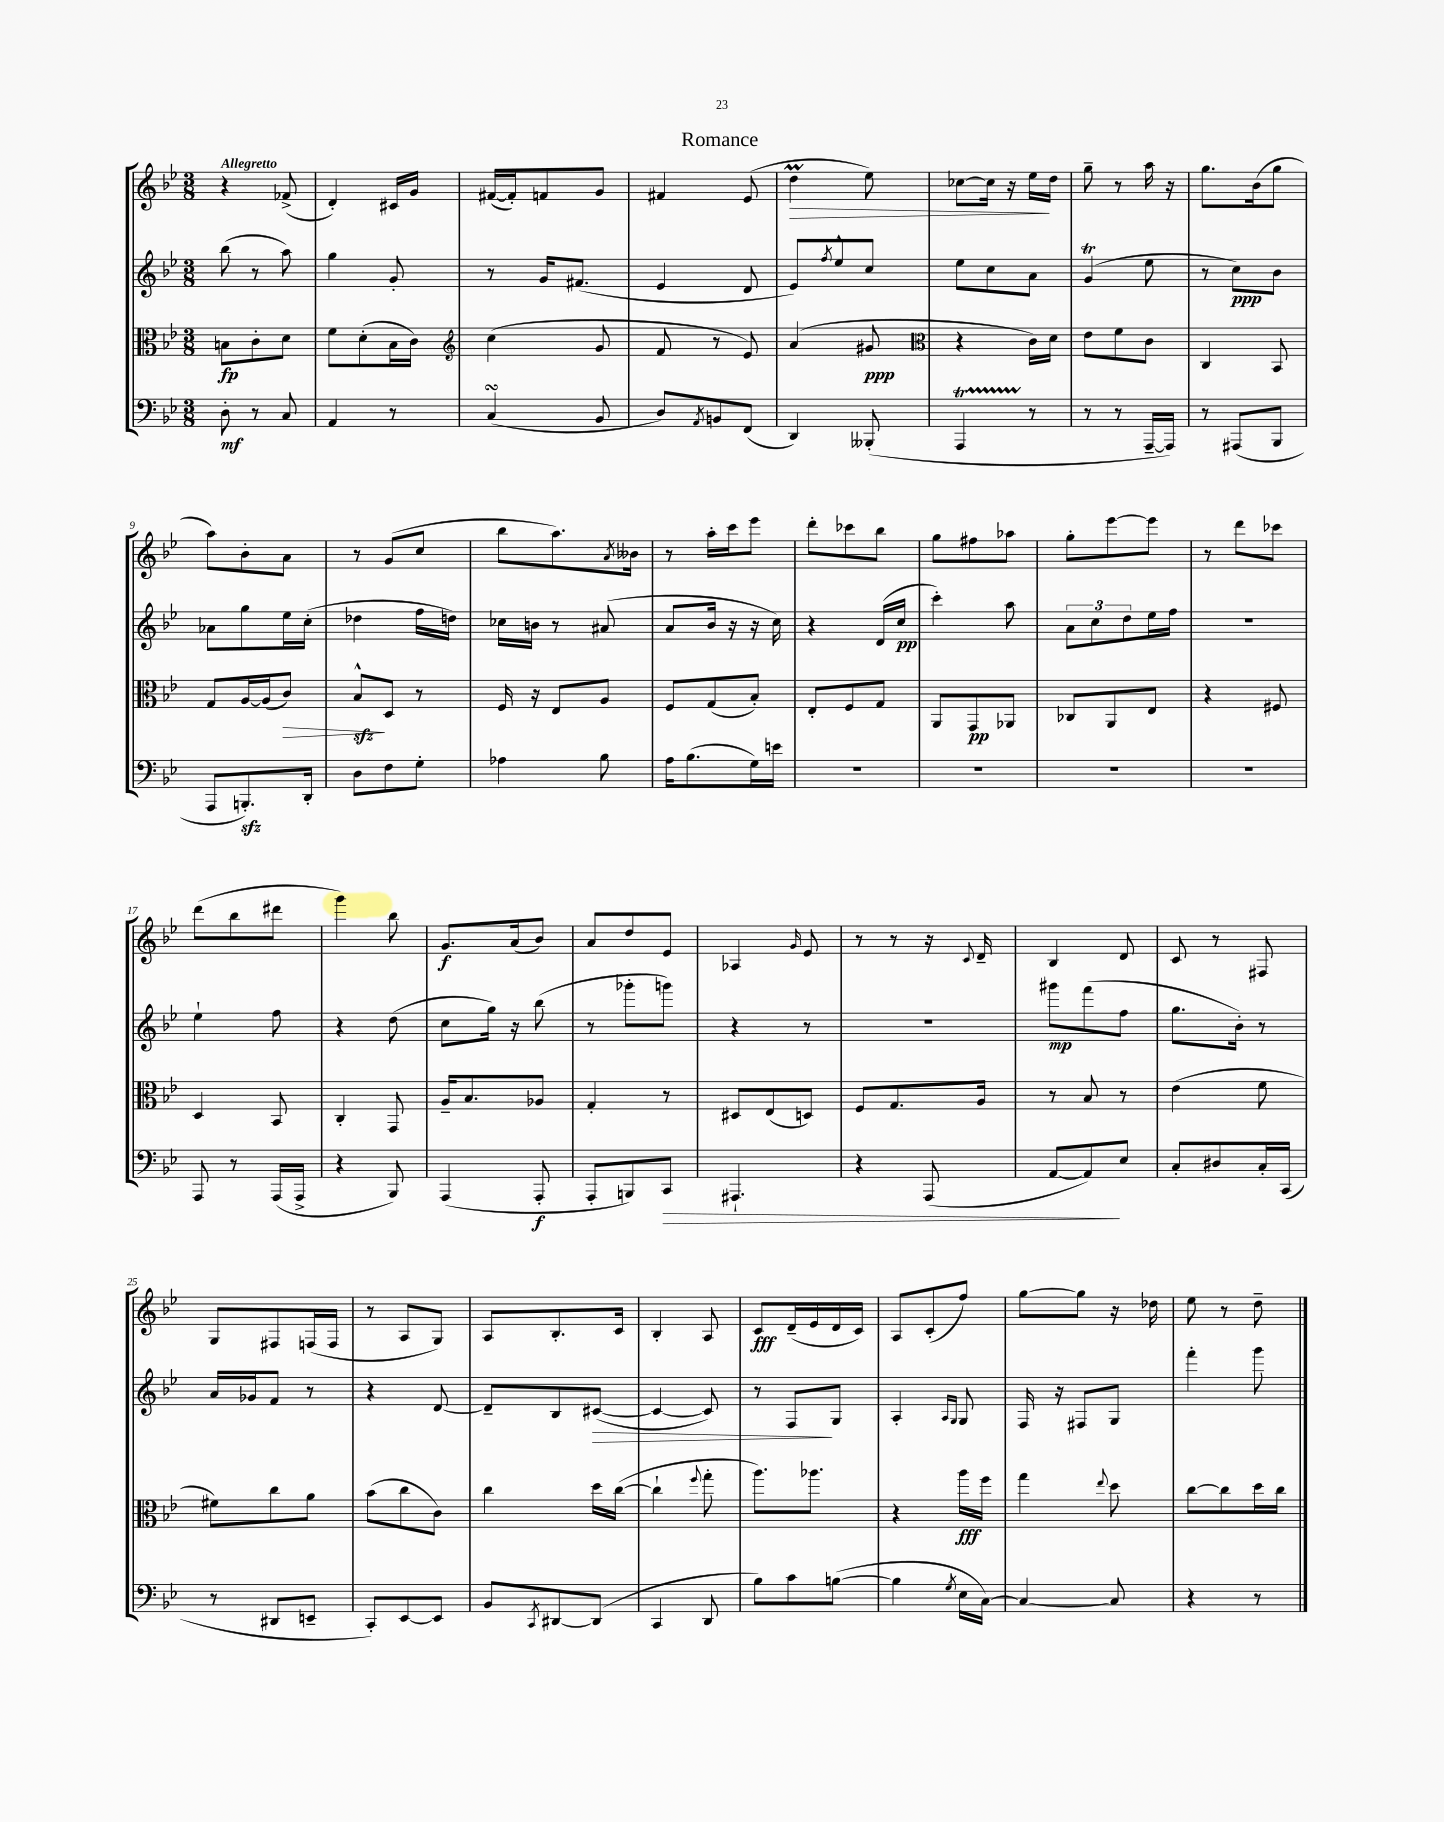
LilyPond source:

\header { title = "Romance" }
<<
\new StaffGroup <<
\new Staff = "s0" {
    \clef treble \key bes \major \numericTimeSignature \time 3/8 \tempo "Allegretto"
    r4 fes'8->( |
    d'4-.) cis'16 g'16 |
    fis'16~( fis'16-.) f'8 g'8 |
    fis'4 ees'8( |
    d''4\prall\> ees''8) |
    ces''8~ ces''16 r16 ees''16\! d''16 |
    g''8-- r8 a''16 r16 |
    g''8. bes'16( g''8 |
    a''8) bes'8-. a'8 |
    r8 g'8( c''8 |
    bes''8 a''8.) \acciaccatura { a'8 } beses'16 |
    r8 a''16-. c'''16 ees'''8 |
    d'''8-. ces'''8 bes''8 |
    g''8 fis''8 aes''8 |
    g''8-. ees'''8~ ees'''8 |
    r8 d'''8 ces'''8 |
    d'''8( bes''8 dis'''8 |
    g'''4) bes''8 |
    g'8.\f a'16( bes'8) |
    a'8 d''8 ees'8 |
    aes4 \grace { g'16 } ees'8 |
    r8 r8 r16 \appoggiatura { c'8 } d'16-- |
    bes4 d'8 |
    c'8 r8 fis8 |
    g8 fis8 f16( f16 |
    r8 a8 g8) |
    a8 bes8.-. c'16 |
    bes4-. a8 |
    c'8\fff d'16--( ees'16 d'16 c'16) |
    a8 c'8-.( f''8) |
    g''8~ g''8 r16 des''16 |
    ees''8 r8 d''8-- \bar "|." |
}
\new Staff = "s1" {
    \clef treble \key bes \major \numericTimeSignature \time 3/8
    bes''8( r8 a''8) |
    g''4 g'8-. |
    r8 g'16 fis'8.( |
    ees'4 d'8 |
    ees'8) \acciaccatura { f''8 } ees''8-^ c''8 |
    ees''8 c''8 a'8 |
    g'4\trill( ees''8 |
    r8 c''8\ppp) bes'8 |
    aes'8 g''8 ees''16 c''16-.( |
    des''4 f''16 d''16) |
    ces''16 b'16 r8 ais'8( |
    a'8 bes'16 r16 r16 c''16) |
    r4 d'16( c''16\pp |
    c'''4-.) a''8 |
    \tuplet 3/2 { a'8 c''8 d''8 } ees''16 f''16 |
    r4. |
    ees''4-! f''8 |
    r4 d''8( |
    c''8 g''16) r16 bes''8( |
    r8 ges'''8-. g'''8) |
    r4 r8 |
    R4. |
    gis'''8\mp f'''8( f''8 |
    g''8. bes'16-.) r8 |
    a'16 ges'16 f'8 r8 |
    r4 d'8~ |
    d'8-- bes8 cis'8~\>( |
    cis'4~ cis'8) |
    r8 f8\! g8 |
    a4-. \grace { a16 g16 } g8 |
    f16 r16 fis8 g8 |
    f'''4-. g'''8 \bar "|." |
}
\new Staff = "s2" {
    \clef alto \key bes \major \numericTimeSignature \time 3/8
    b8\fp c'8-. d'8 |
    f'8 d'8-.( bes16 c'16) |
    \clef treble c''4( g'8 |
    f'8 r8 ees'8) |
    a'4( gis'8\ppp |
    \clef alto r4 c'16) d'16 |
    ees'8 f'8 c'8 |
    c4 bes,8 |
    g8 a16~ a16( c'8\>) |
    bes8-^\sfz\! d8 r8 |
    f16 r16 ees8 a8 |
    f8 g8( bes8-.) |
    ees8-. f8 g8 |
    a,8 g,8\pp aes,8 |
    ces8 a,8 ees8 |
    r4 fis8 |
    d4 bes,8 |
    c4-. g,8 |
    a16-- bes8. aes8 |
    g4-. r8 |
    dis8 ees8( d8) |
    f8 g8. a16 |
    r8 bes8 r8 |
    ees'4( f'8 |
    fis'8) c''8 a'8 |
    bes'8( c''8 c'8) |
    c''4 d''16 c''16~( |
    c''4-! \appoggiatura { f''8 } g''8-. |
    a''8.) aes''8. |
    r4 a''16\fff f''16 |
    g''4 \appoggiatura { ees''8 } d''8 |
    c''8~ c''8 d''16 c''16 \bar "|." |
}
\new Staff = "s3" {
    \clef bass \key bes \major \numericTimeSignature \time 3/8
    d8-.\mf r8 c8 |
    a,4 r8 |
    c4\turn( bes,8 |
    d8) \acciaccatura { a,8 } b,8 f,8( |
    d,4) beses,,8-.( |
    a,,4\startTrillSpan r8\stopTrillSpan |
    r8 r8 a,,16~-- a,,16) |
    r8 ais,,8( bes,,8 |
    a,,8 b,,8.-.\sfz) d,16-. |
    d8 f8 g8-. |
    aes4 bes8 |
    a16 bes8.( g16) e'16 |
    R4. |
    R4. |
    R4. |
    R4. |
    a,,8 r8 a,,16( a,,16-> |
    r4 bes,,8) |
    a,,4( a,,8-.\f |
    a,,8-. b,,8) c,8\> |
    ais,,4.-! |
    r4 a,,8( |
    a,8~ a,8\!) ees8 |
    c8-. dis8 c16-. c,16( |
    r8 dis,8 e,8-- |
    c,8-.) ees,8~ ees,8 |
    bes,8 \acciaccatura { c,8 } dis,8~ dis,8( |
    c,4 d,8 |
    bes8) c'8 b8~( |
    b4 \acciaccatura { g8 } ees16 c16~) |
    c4~ c8 |
    r4 r8 \bar "|." |
}
>>
>>
